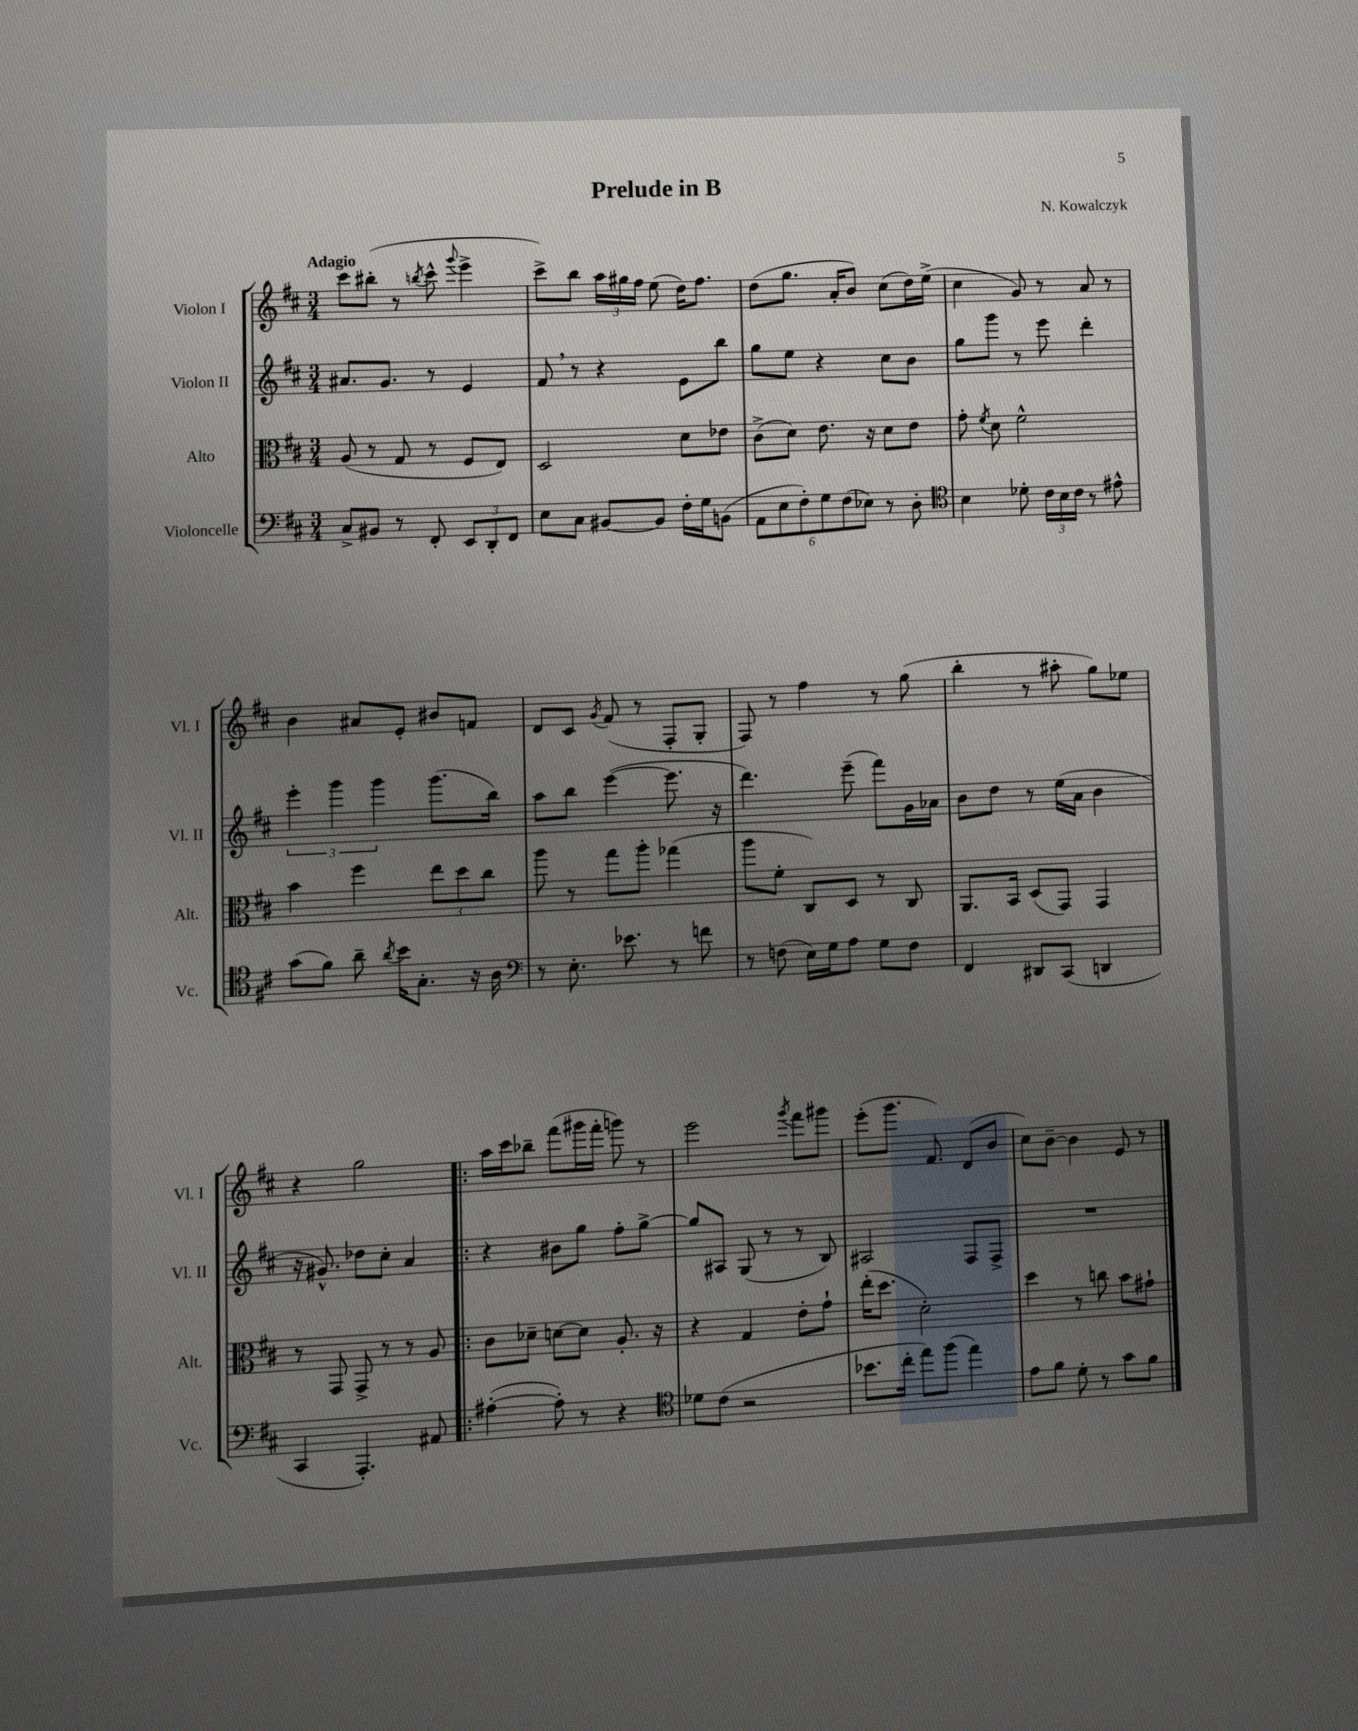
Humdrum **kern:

**kern	**kern	**kern	**kern
*staff4	*staff3	*staff2	*staff1
*clefF4	*clefC3	*clefG2	*clefG2
*k[f#c#]	*k[f#c#]	*k[f#c#]	*k[f#c#]
*M3/4	*M3/4	*M3/4	*M3/4
8C#^/L	(8A/	8.a#/L	8ccc#\L
8BB#/J	8r	.	(8bb#'\J
.	.	8.g/J	.
8r	8G/	.	8r
.	.	.	8qbb/
8FF#'/	8r	8r	8ccc#^^\
.	.	.	8qqggg/
12EE/L	8F#/L	4e/	4eee^\
12DD'/	.	.	.
.	8E/J)	.	.
12FF#/J	.	.	.
=	=	=	=
8E\L	2D/	8f#/	8ccc#^\L)
8C#\J	.	8r	8bb\J
[8BB#/L	.	4r	24aa\LL
.	.	.	24gg#\
.	.	.	24ff#\JJ
8BB#/]J	.	.	(8ee\
16F#'\LL	8d\L	8e\L	16dd\LK)
16G\J	.	.	8.ff#\J
(8BB\J	8e-\J	8bb\J	.
=	=	=	=
12AA\L	(8c#^\L	8gg\L	(8dd\L
12E\	.	.	.
.	8d\J)	8ee\J	8.gg\J
12F#'\)	.	.	.
12G\	8.e\	4r	.
.	.	.	16a'/LK
(12F#\	.	.	.
.	.	.	8b/J)
12E-\J)	.	.	.
.	16r	.	.
8r	8d\L	8cc#\L	(8cc#\L
8D'\	8e\J	8b\J	16dd\L)
.	.	.	(16ee^\JJ
=	=	=	=
*clefC4	*	*	*
4B\	8g'\	8gg\L	4cc#\
.	8qf#/	.	.
.	8d\	8ggg\J	.
8d-'\	2f#^^\	8r	8g/)
24c#\LL	.	8eee\	8r
24B\	.	.	.
24c#\JJ	.	.	.
8r	.	4ddd'\	8a/
8e#^^\	.	.	8r
=	=	=	=
(8g\L	4b\	6eee'\	4b\
8f#\J)	.	.	.
.	.	6ggg\	.
8a~\	4ff#\	.	8a#/L
.	.	6ggg\	.
8qa/	.	.	.
16b\LK	.	.	8e'/J
8.G'\J	.	.	.
.	12ee\L	(8.ggg\L	8b#/L
.	12dd\	.	.
16r	.	.	8f/J
.	12cc#\J	.	.
16A\	.	16bb\Jk)	.
=	=	=	=
*clefF4	*	*	*
8r	8aa\	8aa\L	8d/L
8.E'\	8r	8bb\J	8c#/J
.	.	.	8qg/
.	8gg\L	([4eee\	(8f#/
8.e-\	.	.	.
.	8aa'\J	.	8r
8r	(4gg-\	8.eee\]	8F#'/L
8f\	.	.	8G'/J
.	.	16r	.
=	=	=	=
8r	8aa\L	4.ddd\)	8F#/)
(8F\	8f#'\J	.	8r
16E\LL)	8C#/L)	.	4ff#\
16G\J	.	.	.
8A\J	8D/J	(8eee~\	.
8G\L	8r	8fff#\L)	8r
8F\J	8C#/	16g\L	(8gg\
.	.	16a-\JJ	.
=	=	=	=
4FF#/	8.AA/L	8b\L	4bb'\
.	.	8dd\J	.
.	16BB/Jk	.	.
8DD#/L	(8D/L	8r	8r
(8CC#/J	8GG/J)	(16ee\LL	8aa#'\
.	.	16a\JJ	.
4DD/	4GG/	4b\	8gg\L)
.	.	.	8ee-\J
=	=	=	=
4CC#/	8r	16r	4r
.	.	8.g#^^/)	.
.	8GG/	.	.
4.AAA'/)	8GG^/	8dd-\L	2gg\
.	8r	8cc#'\J	.
.	8r	4a/	.
8AA#/	8A/	.	.
=!|:	=!|:	=!|:	=!|:
([4A#'\	8c#\L	4r	16aa\LL
.	.	.	16ccc#\J
.	8d-~\J	.	8bb-~\J
8A#'\])	[8d\L	8b#\L	(8fff#\L
8r	8d\]J	8gg\J	16ggg#\L
.	.	.	16fff#'\JJ
4r	8.A'/	8ff#'\L	8ggg\)
.	.	[8gg^\J	8r
.	16r	.	.
=	=	=	=
*clefC4	*	*	*
8d-\L	4r	8gg/]L	2eee\
(8c#\J	.	8A#/J	.
2r	4G/	(8G/	.
.	.	8r	.
.	.	.	8qggg/
.	8e'\L	8r	8fff#\L
.	8g`\J	8B/)	8ggg#\J
=	=	=	=
8.b-\L	(16ee'\LK	2A#/	(8eee'\L
.	8.dd\J	.	.
.	.	.	8.ggg\J
16cc#'\Jk	.	.	.
8ee\L)	2d'\)	.	.
.	.	.	8.f#/)
(8ff#\J	.	.	.
4ee\)	.	8F#/L	(8d/L
.	.	8F#^/J	8b/J
=	=	=	=
8e\L	4dd\	2.r	8cc#\L)
8f#\J	.	.	[8b~\J
8d'\	8r	.	4b\]
8r	8cc\	.	.
8g\L	8b\L	.	8e/
8f#\J	8g#`\J	.	8r
==	==	==	==
*-	*-	*-	*-
